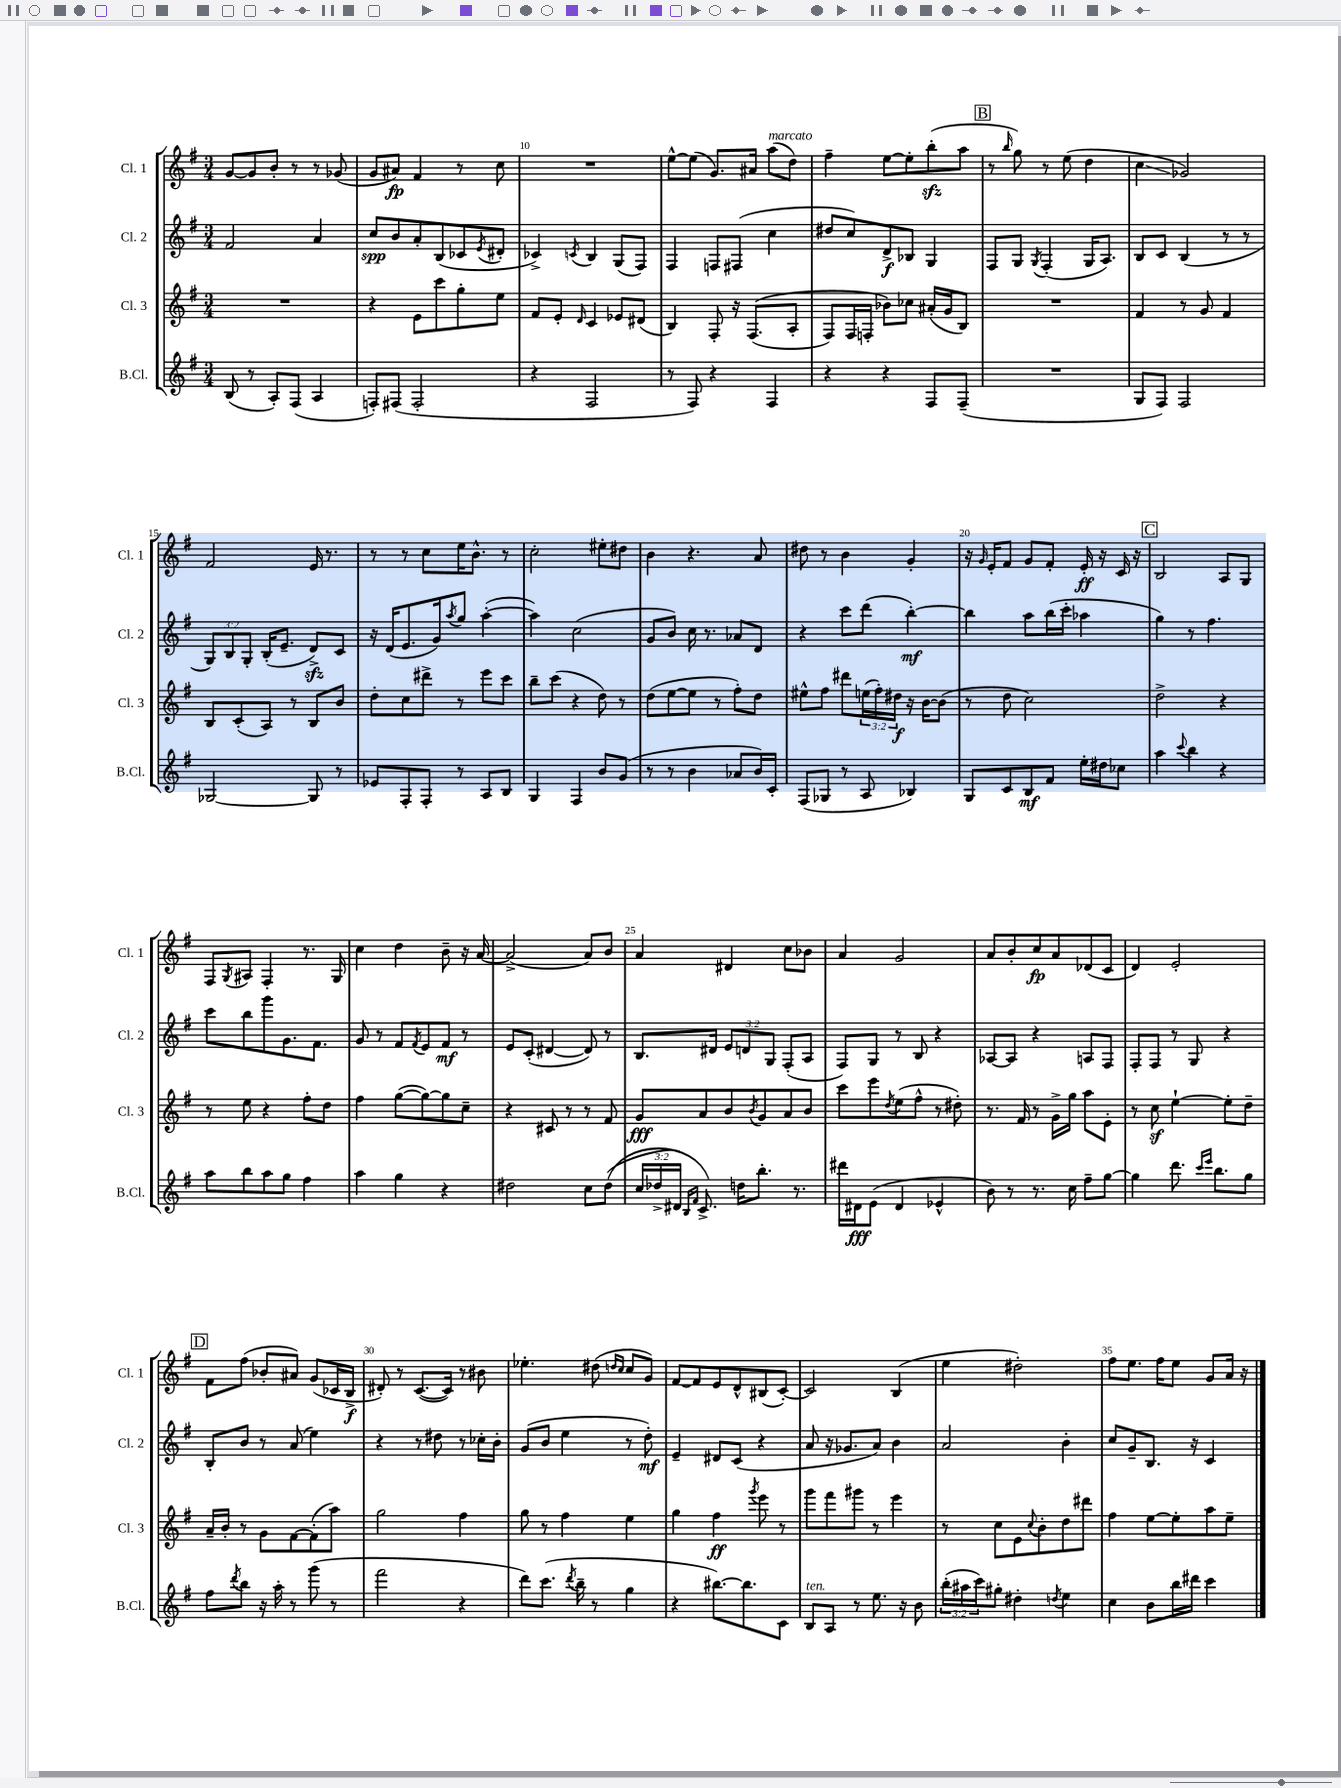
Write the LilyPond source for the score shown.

<<
\new StaffGroup <<
\new Staff = "s0" \with { instrumentName = "Cl. 1" shortInstrumentName = "Cl. 1" } {
    \clef treble \key g \major \numericTimeSignature \time 3/4
    g'8~ g'8 b'8-. r8 r8 ges'8( |
    g'8 ais'8\fp) fis'4 r8 c''8 |
    R2. |
    e''8~-^ e''8( g'8.) ais'16 a''8^\markup { \italic "marcato" }( d''8) |
    fis''4-- e''8~ e''8-. b''8-.\sfz( a''8 |
    \mark \markup { \box "B" } r8 \grace { b''16 } g''8) r8 e''8( d''4 |
    c''4\glissando ges'2) |
    fis'2 e'16 r8. |
    r8 r8 c''8 e''16 b'8.-^ r8 |
    c''2-. eis''8-. dis''8 |
    b'4 r4. a'8 |
    dis''8 r8 b'4 g'4-. |
    r16 \grace { g'16 } e'16-. fis'8 g'8 fis'8-. e'16-.\ff r16 c'16 r16 |
    \mark \markup { \box "C" } b2 a8 g8 |
    fis8 \acciaccatura { g8 } ais8 fis4-. r8. g16 |
    c''4 d''4 b'8-- r16 a'16~ |
    a'2->( a'8) b'8 |
    a'4 dis'4 c''8 bes'8 |
    a'4 g'2 |
    a'8 b'8-. c''8\fp a'8 des'8( c'8 |
    d'4) e'2-. |
    \mark \markup { \box "D" } fis'8 fis''8( bes'8-. ais'8) g'8( ces'16 b16->\f |
    dis'8-.) r8 c'8.~( c'16) r8 bis'8 |
    ees''4.-. dis''8( \grace { d''16 c''16 } c''8 g'8) |
    fis'8~ fis'8 e'8 d'8-^ bis8( c'8~-.) |
    c'2 b4( |
    e''4 dis''2-.) |
    fis''8 e''8. fis''16 e''8 g'8 a'16 r16 \bar "|." |
}
\new Staff = "s1" \with { instrumentName = "Cl. 2" shortInstrumentName = "Cl. 2" } {
    \clef treble \key g \major \numericTimeSignature \time 3/4 \override Staff.TupletNumber.text = #tuplet-number::calc-fraction-text
    fis'2 a'4 |
    c''8\spp b'8 a'8-. b8( ces'8 \acciaccatura { e'8 } dis'8-. |
    ces'4->) \acciaccatura { c'8 } b4 g8( fis8) |
    fis4 f8 fis8( c''4 |
    dis''8 c''8) d'8->\f bes8 g4 |
    \mark \markup { \box "B" } fis8 g8 \acciaccatura { g8 } fis4-.( g16 a8.) |
    b8 c'8 b4( r8 r8 |
    \tuplet 3/2 { g8) b8 g8-. } b16-.( e'8.-- d'8->\sfz) c'8 |
    r16 d'16( e'8. g'16) \acciaccatura { a''8 } g''8 a''4~-.( |
    a''4) c''2( |
    g'8 b'8) c''16 r8. aes'8 d'8 |
    r4 c'''8 d'''8( b''4~-.\mf) |
    b''4 a''8 b''16( c'''16-. aes''4 |
    \mark \markup { \box "C" } g''4) r8 fis''4. |
    c'''8 b''8 g'''8 g'8. fis'8. |
    g'8 r8 fis'8 \acciaccatura { fis'8 } e'8 fis'8\mf r8 |
    e'8 c'8-.( dis'4~ dis'8) r8 |
    b8. dis'16 \tuplet 3/2 { e'8 d'8 g8 } fis8-.( a8 |
    fis8) g8 r8 b8 r4 |
    aes8~ aes8 r4 a8 fis8 |
    fis8-. fis8 r8 g8 r4 |
    \mark \markup { \box "D" } b8-. b'8 r8 a'8( e''4) |
    r4 r8 dis''8 r8 ces''16-. b'16-. |
    g'8( b'8 e''4 r8 d''8-.\mf) |
    e'4-- dis'8 c'8( r4 |
    a'8 r16 ges'8. a'8) b'4 |
    a'2 b'4-. |
    c''8 g'8-- b8. r16 c'4 \bar "|." |
}
\new Staff = "s2" \with { instrumentName = "Cl. 3" shortInstrumentName = "Cl. 3" } {
    \clef treble \key g \major \numericTimeSignature \time 3/4 \override Staff.TupletNumber.text = #tuplet-number::calc-fraction-text
    R2. |
    r4 e'8 c'''8 g''8-. e''8 |
    fis'8 e'8-. \grace { d'16 } c'4 ees'8 dis'8( |
    b4) fis8-. r16 fis8.(\( a8-. |
    fis8) fis16 f16-. bes'8\) ces''8 ais'16-.( g'16 b8) |
    \mark \markup { \box "B" } R2. |
    fis'4 r8 g'8 fis'4 |
    b8 c'8-.( a8) r8 b8 b'8 |
    d''8-. c''8 dis'''8-> r8 e'''8 c'''8 |
    b''8-- c'''8( r4 d''8) r8 |
    d''8( e''8~ e''8 r8 fis''8-.) d''8 |
    eis''8-^ fis''8 dis'''8 \tuplet 3/2 { e''16( fis''16-.) dis''16\f } r16 b'16~ b'8( |
    r8 d''8 c''2) |
    \mark \markup { \box "C" } d''2-> r4 |
    r8 e''8 r4 fis''8-. d''8 |
    fis''4 g''8~( g''8~) g''8 c''8-- |
    r4 cis'8 r8 r8 fis'8 |
    g'8\fff a'8 b'8 \acciaccatura { b'8 } g'8 a'8 b'8 |
    c'''8 e'''8 \acciaccatura { d''8 } e''8( fis''8-^ r8 dis''8-.) |
    r8. fis'16 r8 g'16-> g''16 a''8 e'8-. |
    r8 c''8\sf e''4~-! e''8-. d''8-- |
    \mark \markup { \box "D" } a'16-- b'16-. r8 g'8 fis'8~ fis'8-.( a''8) |
    g''2 fis''4 |
    g''8 r8 fis''4 e''4 |
    g''4 fis''4\ff \acciaccatura { g'''8 } e'''8 r8 |
    g'''8 fis'''8 gis'''8 r8 e'''4 |
    r8 c''8 e'8 \appoggiatura { c''8 } b'8-. d''8 dis'''8 |
    fis''4 e''8~ e''8-. a''8 e''8-- \bar "|." |
}
\new Staff = "s3" \with { instrumentName = "B.Cl." shortInstrumentName = "B.Cl." } {
    \clef treble \key g \major \numericTimeSignature \time 3/4 \override Staff.TupletNumber.text = #tuplet-number::calc-fraction-text
    b8( r8 a8-.) fis8( a4 |
    f8-.) fis8( fis2-. |
    r4 fis2 |
    r8 fis8) r4 fis4 |
    r4 r4 fis8 fis8--( |
    \mark \markup { \box "B" } R2. |
    g8 fis8) fis2 |
    ges2~ ges8 r8 |
    ees'8 fis8-. fis8-. r8 a8 b8 |
    g4 fis4 b'8 g'8( |
    r8 r8 b'4 aes'8 b'16) c'16-. |
    fis8( ges8 r8 a8 bes4) |
    g8 c'8 b8\mf fis'8 e''16-. dis''16 ces''8 |
    \mark \markup { \box "C" } a''4 \appoggiatura { c'''8 } b''4 r4 |
    a''8 b''8 a''8 g''8 fis''4 |
    a''4 g''4 r4 |
    dis''2 c''8 dis''8(\( |
    \tuplet 3/2 { c''16 des''16-> dis'16) } \grace { b16 fis'16 } c'8.->\) d''16 b''8.-. r8. |
    dis'''16 dis'16\fff e'8( dis'4 ees'4-^ |
    b'8) r8 r8. c''16 fis''8-- g''8~ |
    g''4 d'''8. \grace { c'''16 e'''16 } b''8. g''8 |
    \mark \markup { \box "D" } fis''8 \acciaccatura { d'''8 } b''8 r16 a''16-. r8 g'''8( r8 |
    fis'''2 r4 |
    d'''8) c'''8.( \acciaccatura { d'''8 } b''16-- r8 g''4 |
    r4 bis''8.~) bis''8. c'8 |
    b8^\markup { \italic "ten." } a8 r8 e''8. r16 b'8 |
    \tuplet 3/2 { b''16-.( ais''16 c'''16) } gis''8-. dis''4-. \acciaccatura { d''8 } e''4 |
    c''4 b'8 b''16 dis'''16 c'''4 \bar "|." |
}
>>
>>
\layout { \context { \Score currentBarNumber = #8 \override BarNumber.break-visibility = ##(#f #t #t) barNumberVisibility = #(every-nth-bar-number-visible 5) } }
